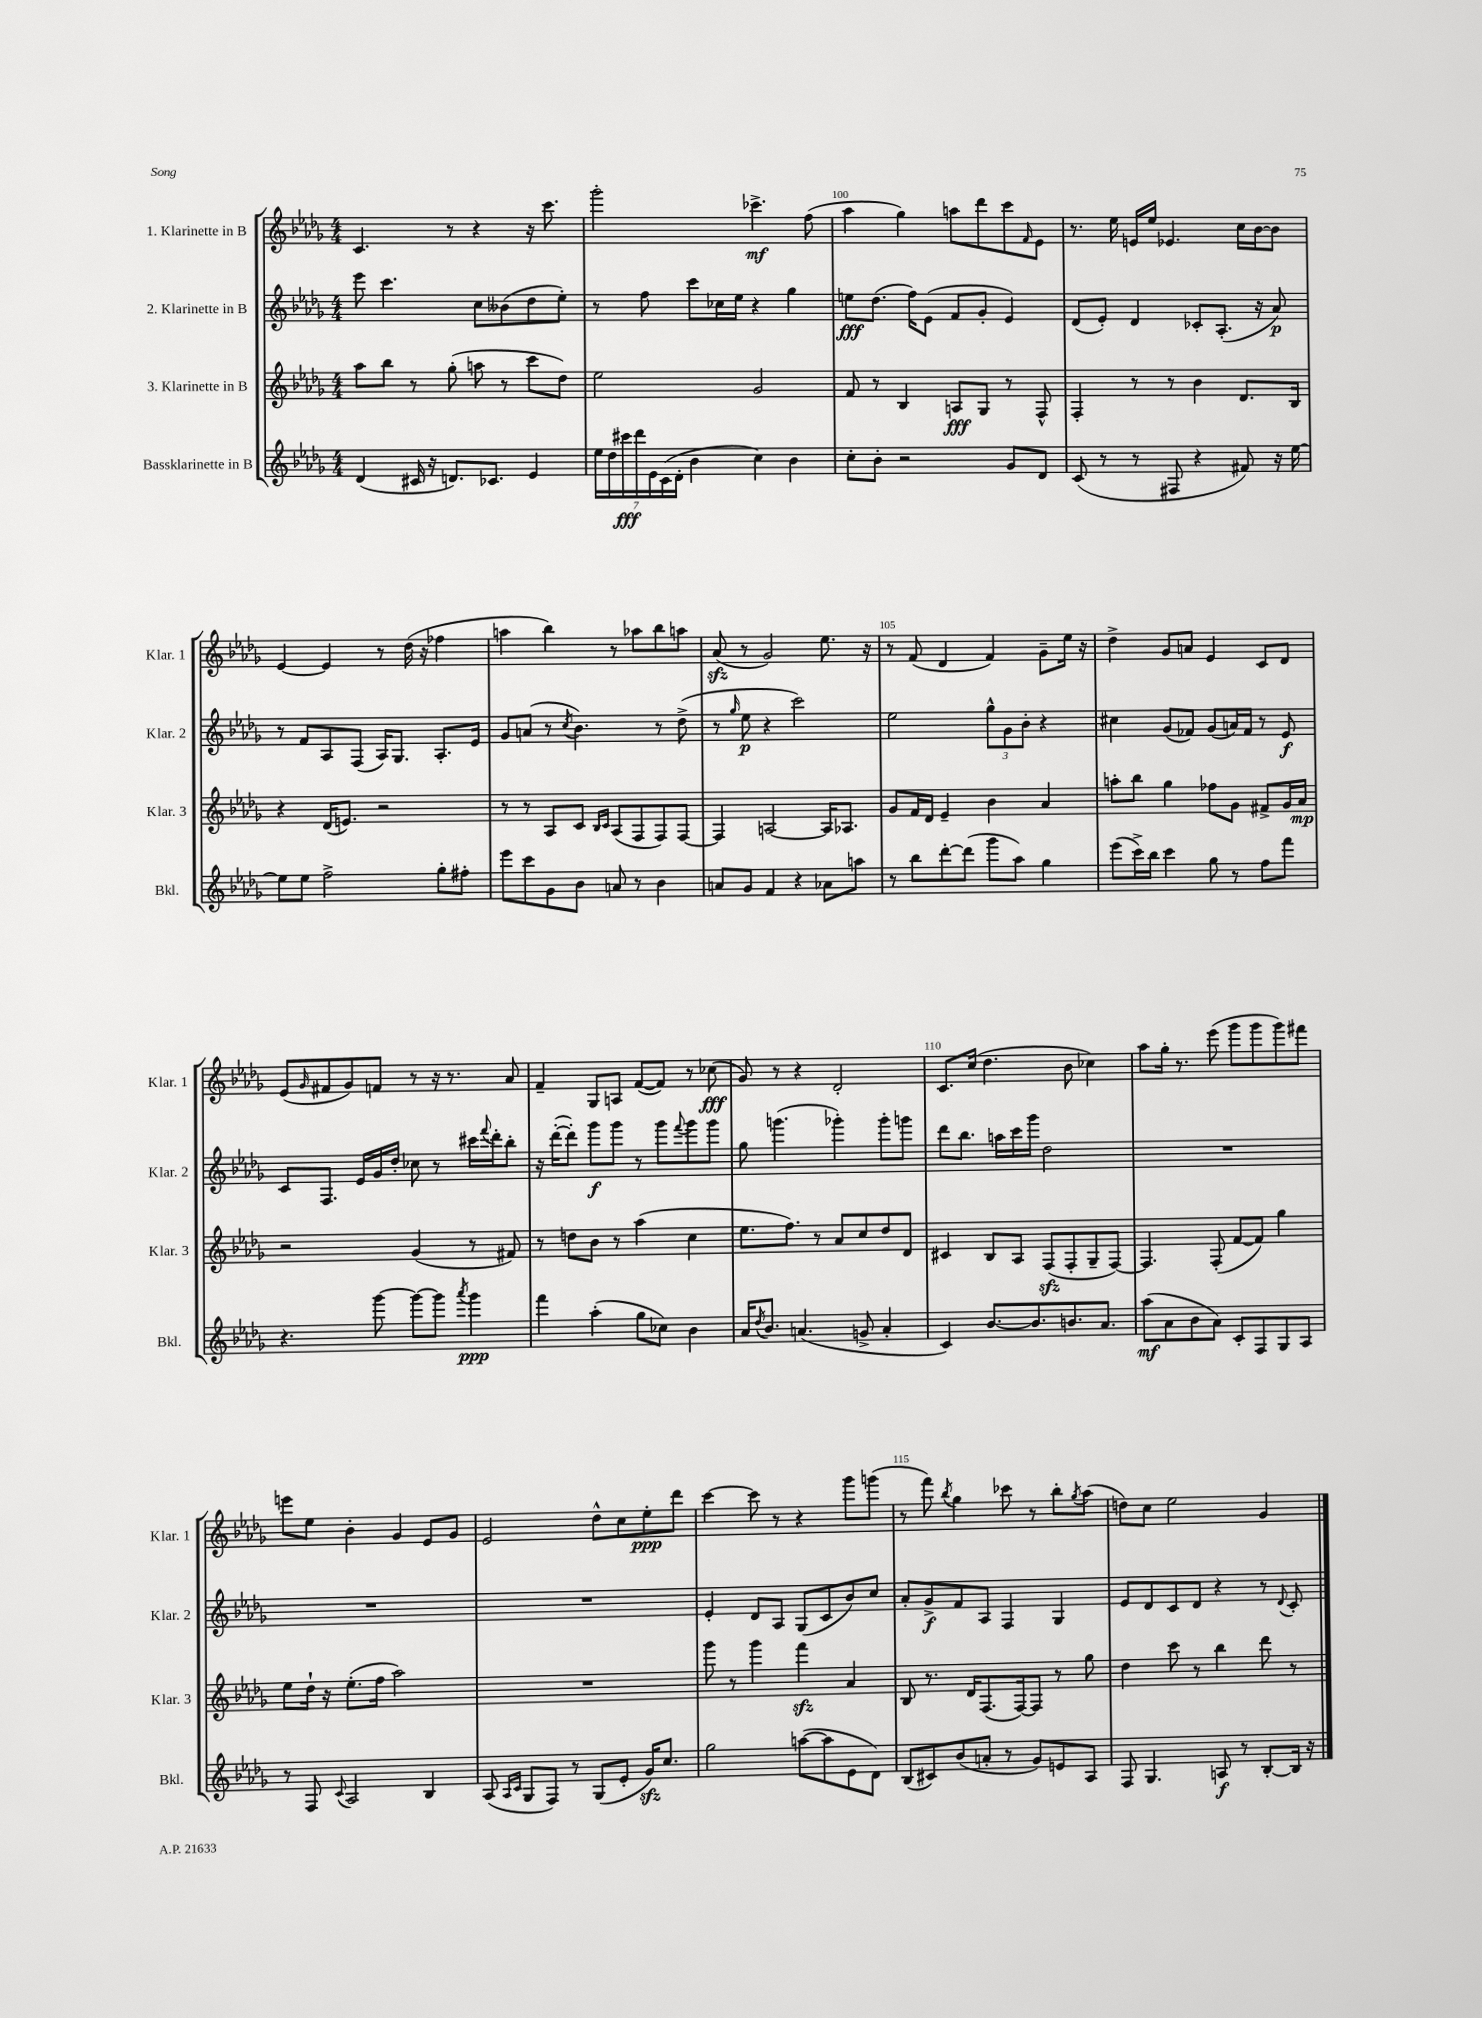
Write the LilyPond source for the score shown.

<<
\new StaffGroup <<
\new Staff = "s0" \with { instrumentName = "1. Klarinette in B" shortInstrumentName = "Klar. 1" } {
    \clef treble \key des \major \numericTimeSignature \time 4/4
    c'4. r8 r4 r16 c'''8. |
    ges'''2-. ces'''4.->\mf f''8( |
    aes''4 ges''4) a''8 des'''8 c'''8 \grace { f'16 } ees'8 |
    r8. ees''16 e'16 ees''16 ees'4. c''16 bes'16~ bes'8 |
    ees'4~ ees'4 r8 des''16( r16 fes''4 |
    a''4 bes''4) r8 aes''8 bes''8 a''8 |
    aes'8\sfz( r8 ges'2) ees''8. r16 |
    r8 f'8( des'4 f'4) ges'8-- ees''16 r16 |
    des''4-> ges'8 a'8 ees'4 c'8 des'8 |
    ees'8( \grace { ges'16 } fis'8 ges'8) f'8 r8 r16 r8. aes'8 |
    f'4-- ges8 a8 f'8~( f'8) r8 ces''8\fff( |
    ges'8) r8 r4 des'2-. |
    c'8. c''16( des''4. bes'8 ces''4) |
    aes''8 ges''16-. r8. ees'''8( ges'''8 ges'''8 ges'''8) fis'''8 |
    e'''8 ees''8 bes'4-. ges'4 ees'8 ges'8 |
    ees'2 des''8-^ c''8 ees''8-.\ppp des'''8 |
    c'''4~ c'''8 r8 r4 ges'''8 g'''8( |
    r8 f'''8) \acciaccatura { bes''8 } ges''4 ces'''8 r8 bes''8-. \acciaccatura { ges''8 } aes''8( |
    d''8) c''8 ees''2 ges'4 \bar "|." |
}
\new Staff = "s1" \with { instrumentName = "2. Klarinette in B" shortInstrumentName = "Klar. 2" } {
    \clef treble \key des \major \numericTimeSignature \time 4/4
    ees'''8 c'''4. c''8 beses'8( des''8 ees''8-.) |
    r8 f''8 c'''8 ces''16 ees''16 r4 ges''4 |
    e''8\fff des''8.( f''16) ees'8( f'8 ges'8-. ees'4) |
    des'8( ees'8-.) des'4 ces'8-. aes8.-.( r16 aes'8\p) |
    r8 f'8 aes8 f8( aes16) ges8. aes8.-. ees'16 |
    ges'8 a'8( r8 \acciaccatura { c''8 } bes'4.) r8 des''8->( |
    r8 \grace { ges''16 } ees''8\p r4 c'''2) |
    ees''2 \tuplet 3/2 { ges''8-^ ges'8 bes'8-. } r4 |
    cis''4 ges'8( fes'8) ges'8( a'16) fes'16 r8 ees'8\f |
    c'8 f8. ees'16 ges'16 des''16-. ces''8 r8 cis'''16 \appoggiatura { f'''8 } des'''16-. bes''8-. |
    r16 des'''16~-.( des'''8-.) ges'''8\f ges'''8 r8 ges'''8 \appoggiatura { f'''8 } ges'''8 ges'''8 |
    ges''8 g'''4.( ges'''4-.) ges'''8-. g'''8 |
    des'''8 bes''8. a''16 c'''16 ges'''16 des''2 |
    R1 |
    R1 |
    R1 |
    ees'4-. des'8 aes8 ges8( c'8 bes'8) c''8 |
    aes'8-. ges'8->\f f'8 aes8 f4 ges4 |
    ees'8 des'8 c'8 des'8 r4 r8 \appoggiatura { des'8 } c'8-. \bar "|." |
}
\new Staff = "s2" \with { instrumentName = "3. Klarinette in B" shortInstrumentName = "Klar. 3" } {
    \clef treble \key des \major \numericTimeSignature \time 4/4
    aes''8 bes''8 r8 ges''8-.( a''8 r8 c'''8 des''8) |
    ees''2 ges'2 |
    f'8 r8 bes4 a8\fff ges8 r8 f8-^ |
    f4-. r8 r8 bes'4 des'8. bes16 |
    r4 des'16( e'8.) r2 |
    r8 r8 aes8 c'8 \grace { bes16 c'16 } aes8( f8 f8) f8~ |
    f4 a2~ a16 aes8. |
    ges'8 f'16 des'16 ees'4-- bes'4 aes'4 |
    a''8-. bes''8 ges''4 fes''8 ges'8 fis'8-> ges'16 aes'16\mp |
    r2 ges'4( r8 fis'8) |
    r8 d''8 bes'8 r8 aes''4( c''4 |
    ees''8. f''8.) r8 aes'8 c''8 des''8 des'8 |
    cis'4 bes8 aes8 f8\sfz( f8-. ges8-- f8~) |
    f4. f8-.( f'8~ f'8) ges''4 |
    ees''8 des''16-! r16 ees''8.-.( f''16 aes''2) |
    R1 |
    ges'''8 r8 ges'''4 f'''4\sfz aes'4 |
    bes8 r8. des'16 f8.( f16~) f8 r8 ges''8 |
    des''4 c'''8 r8 bes''4 des'''8 r8 \bar "|." |
}
\new Staff = "s3" \with { instrumentName = "Bassklarinette in B" shortInstrumentName = "Bkl." } {
    \clef treble \key des \major \numericTimeSignature \time 4/4
    des'4( cis'16 r16 d'8.) ces'8. ees'4 |
    \tuplet 7/4 { ees''16 des''16 cis'''16\fff des'''16 ees'16 c'16( des'16-. } bes'4 c''4) bes'4 |
    c''8-. bes'8-. r2 ges'8 des'8 |
    c'8( r8 r8 fis8 r4 fis'8) r16 ees''16~ |
    ees''8 ees''8 f''2-> ges''8-. fis''8-. |
    ees'''8 c'''8 ges'8 bes'8 a'8 r8 bes'4 |
    a'8 ges'8 f'4 r4 aes'8 a''8 |
    r8 bes''8 des'''8~-. des'''8( ges'''8 aes''8) ges''4 |
    ees'''8( c'''16->) bes''16 c'''4 ges''8 r8 f''8 f'''8 |
    r4. ges'''8~ ges'''8~ ges'''8 \acciaccatura { aes'''8 } ges'''4\ppp |
    f'''4 aes''4-.( ges''8 ces''8) bes'4 |
    aes'16 \acciaccatura { des''8 } bes'8. a'4.( g'8-> a'4-. |
    c'4) bes'8.~ bes'8. b'8. aes'8. |
    aes''8\mf( aes'8 bes'8 aes'8) c'8-. f8 ges8 aes8 |
    r8 f8 \appoggiatura { c'8 } aes2 bes4 |
    aes8( \grace { aes16 c'16 } ges8 f8) r8 ges8( ees'8-. ges'16\sfz) c''8. |
    ges''2 a''8~( a''8 ees'8 des'8) |
    bes8( cis'8) bes'8( a'8-. r8 ges'8) e'8 aes8 |
    f8 ges4. a8\f r8 bes8~-. bes16 r16 \bar "|." |
}
>>
>>
\layout { \context { \Score currentBarNumber = #98 \override BarNumber.break-visibility = ##(#f #t #t) barNumberVisibility = #(every-nth-bar-number-visible 5) } }
